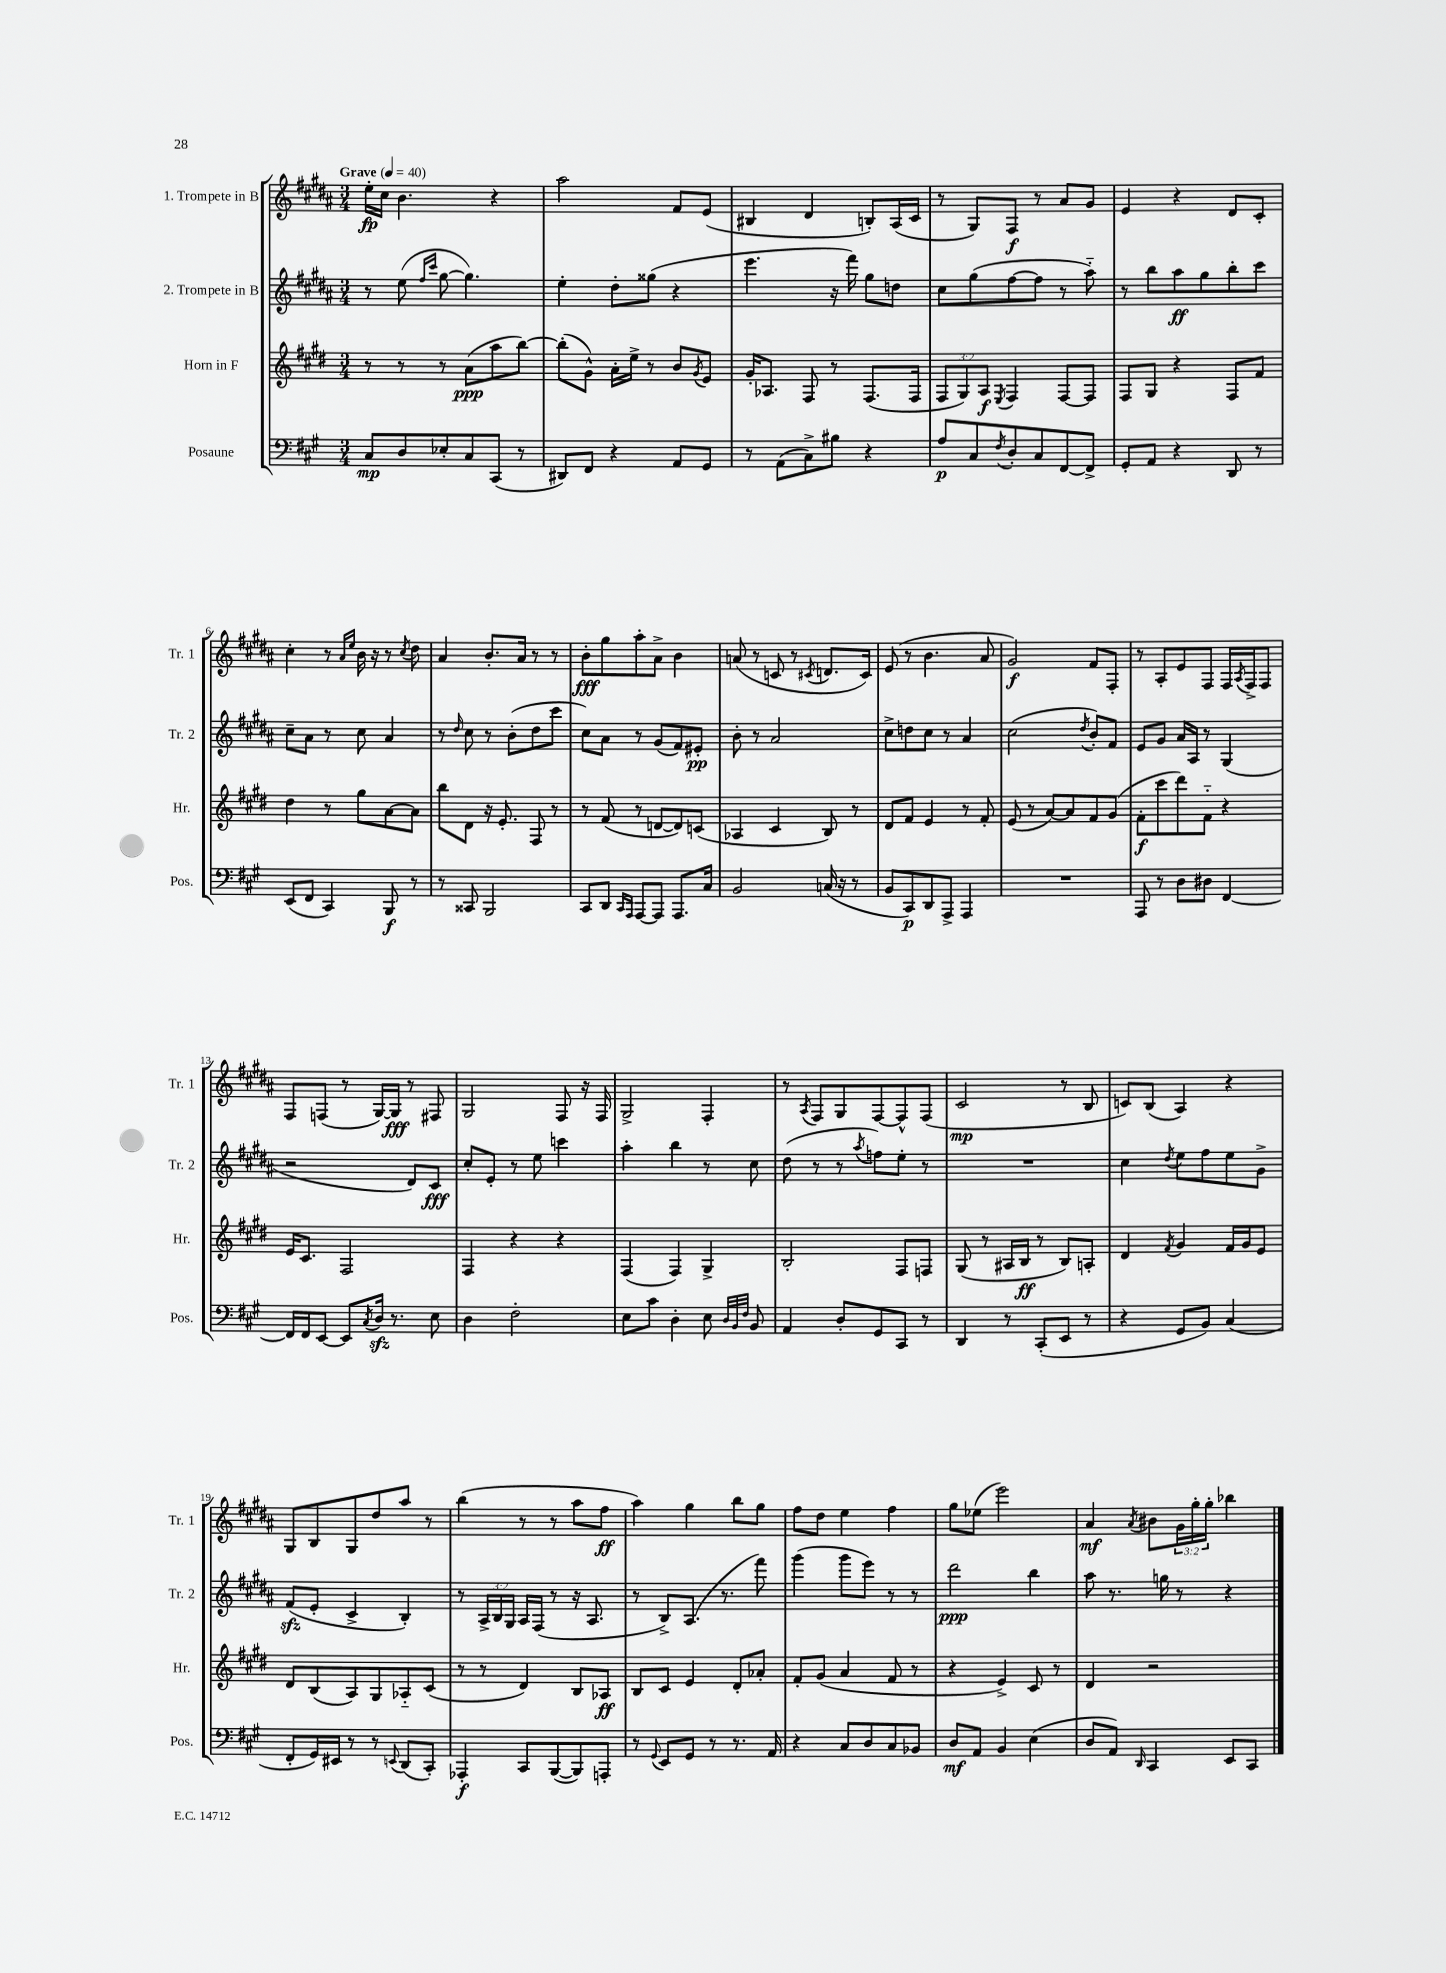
<<
\new StaffGroup <<
\new Staff = "s0" \with { instrumentName = "1. Trompete in B" shortInstrumentName = "Tr. 1" } {
    \clef treble \key b \major \numericTimeSignature \time 3/4 \override Staff.TupletNumber.text = #tuplet-number::calc-fraction-text \tempo "Grave" 4 = 40
    e''16-.\fp cis''16 b'4. r4 |
    ais''2 fis'8 e'8( |
    bis4 dis'4 b8-.) ais16( cis'16 |
    r8 gis8) fis8\f r8 ais'8 gis'8 |
    e'4 r4 dis'8 cis'8-. |
    cis''4-. r8 \grace { ais'16 e''16 } b'16 r16 r8 \acciaccatura { cis''8 } dis''8 |
    ais'4 b'8.-. ais'16 r8 r8 |
    b'8-.\fff gis''8 ais''8-. ais'8-> b'4 |
    a'8( r8 c'8 r8 \acciaccatura { cis'8 } d'8. cis'16) |
    e'8( r8 b'4. ais'8 |
    gis'2\f) fis'8 fis8-. |
    r8 ais8-. e'8 fis8 fis16 \acciaccatura { ais8 } fis16-> fis8 |
    fis8 f8( r8 gis16~) gis16\fff r8 fis8 |
    gis2 fis8 r16 fis16 |
    gis2-> fis4-. |
    r8 \acciaccatura { ais8 } fis8 gis8 fis8~ fis8-^ fis8( |
    cis'2\mp r8 b8 |
    c'8) b8( ais4) r4 |
    gis8 b8 gis8 dis''8 ais''8 r8 |
    b''4( r8 r8 ais''8 fis''8\ff |
    ais''4) gis''4 b''8 gis''8 |
    fis''8 dis''8 e''4 fis''4 |
    gis''8 ees''8( e'''2) |
    ais'4\mf \acciaccatura { ais'8 } bis'8 \tuplet 3/2 { gis'16 gis''16-. gis''16-. } bes''4 \bar "|." |
}
\new Staff = "s1" \with { instrumentName = "2. Trompete in B" shortInstrumentName = "Tr. 2" } {
    \clef treble \key b \major \numericTimeSignature \time 3/4 \override Staff.TupletNumber.text = #tuplet-number::calc-fraction-text
    r8 e''8( \grace { fis''16 cis'''16 } gis''8~ gis''4.) |
    e''4-. dis''8-. gisis''8( r4 |
    e'''4. r16 fis'''16) gis''8 d''8 |
    cis''8 gis''8( fis''8~ fis''8 r8 ais''8-_) |
    r8 b''8 ais''8\ff gis''8 b''8-. cis'''8 |
    cis''8-- ais'8 r8 cis''8 ais'4 |
    r8 \grace { dis''16 } cis''8 r8 b'8-.( dis''8 cis'''8 |
    cis''8) ais'8 r8 gis'8( fis'8) eis'8-.\pp |
    b'8-. r8 ais'2 |
    cis''8-> d''8 cis''8 r8 ais'4 |
    cis''2( \acciaccatura { dis''8 } b'8-.) fis'8 |
    e'8 gis'8 ais'16 ais16 r8 gis4( |
    r2 dis'8) cis'8\fff |
    cis''8-. e'8-. r8 e''8 c'''4 |
    ais''4-. b''4 r8 cis''8 |
    dis''8( r8 r8 \acciaccatura { ais''8 } f''8) e''8-. r8 |
    R2. |
    cis''4 \acciaccatura { dis''8 } e''8 fis''8 e''8 gis'8-> |
    fis'8\sfz( e'8-. cis'4-> b4-.) |
    r8 \tuplet 3/2 { ais16-> b16 gis16 } ais16 fis16( r8 r16 ais8. |
    r8 b8->) ais8.( r8. fis'''8) |
    gis'''4( gis'''8 e'''8) r8 r8 |
    dis'''2\ppp b''4 |
    ais''8 r8. g''16 r8 r4 \bar "|." |
}
\new Staff = "s2" \with { instrumentName = "Horn in F" shortInstrumentName = "Hr." } {
    \clef treble \key e \major \numericTimeSignature \time 3/4 \override Staff.TupletNumber.text = #tuplet-number::calc-fraction-text
    r8 r8 r8 a'8\ppp( a''8 b''8~) |
    b''8-.( gis'8-^) a'16-. e''16-> r8 b'8 \acciaccatura { gis'8 } e'8 |
    gis'16-. aes8. fis8 r8 fis8.( fis16 |
    \tuplet 3/2 { fis8 gis8) a8\f } \acciaccatura { e8 } fis4 fis8~ fis8 |
    fis8 gis8 r4 fis8 fis'8 |
    dis''4 r8 gis''8 a'8~ a'8 |
    b''8 dis'8 r16 e'8.-. fis8 r8 |
    r8 fis'8( r8 d'8~ d'8) c'8( |
    aes4 cis'4 b8) r8 |
    dis'8 fis'8 e'4 r8 fis'8-. |
    e'8( r8 a'8~) a'8 fis'8 gis'8( |
    fis'8-.\f cis'''8 dis'''8) fis'8-_ r4 |
    e'16 cis'8. fis2 |
    fis4 r4 r4 |
    fis4( fis4) gis4-> |
    b2-. fis8 f8 |
    gis8( r8 ais16 b16\ff r8 b8) a8-. |
    dis'4 \acciaccatura { fis'8 } gis'4 fis'16 gis'16 e'8 |
    dis'8 b8( a8) gis8 aes8-_ cis'8( |
    r8 r8 dis'4) b8 aes8\ff |
    b8 cis'8 e'4 dis'8-. aes'8-. |
    fis'8-. gis'8( a'4 fis'8 r8 |
    r4 e'4->) cis'8 r8 |
    dis'4 r2 \bar "|." |
}
\new Staff = "s3" \with { instrumentName = "Posaune" shortInstrumentName = "Pos." } {
    \clef bass \key a \major \numericTimeSignature \time 3/4
    cis8\mp d8 ees8-. cis8 cis,8( r8 |
    dis,8) fis,8 r4 a,8 gis,8 |
    r8 a,8( cis8->) bis8 r4 |
    a8\p cis8 \acciaccatura { fis8 } d8-. cis8 fis,8~ fis,8-> |
    gis,8-. a,8 r4 d,8 r8 |
    e,8( fis,8 cis,4) b,,8\f r8 |
    r8 cisis,8 b,,2 |
    cis,8 d,8 \grace { cis,16 a,,16 } a,,8~ a,,8 a,,8. cis16 |
    b,2 c16( r16 r8 |
    b,8 cis,8\p) d,8 a,,8-> a,,4 |
    R2. |
    a,,8 r8 d8 dis8 fis,4~ |
    fis,16 fis,16 e,8~ e,8 \acciaccatura { cis8 } d16\sfz r8. e8 |
    d4 fis2-. |
    e8 cis'8 d4-. e8 \grace { d32 b,32 fis32 } b,8 |
    a,4 d8-. gis,8 cis,8 r8 |
    d,4 r8 cis,8-.( e,8 r8 |
    r4 gis,8 b,8) cis4( |
    fis,8-. gis,16) eis,16 r8 r8 \appoggiatura { e,8 } d,8( cis,8-.) |
    aes,,4-.\f cis,8 b,,8~( b,,8) a,,8-. |
    r8 \appoggiatura { gis,8 } e,8 gis,8 r8 r8. a,16 |
    r4 cis8 d8 cis8 bes,8 |
    d8\mf a,8 b,4 e4( |
    d8 a,8) \grace { d,16 } cis,4 e,8 cis,8 \bar "|." |
}
>>
>>
